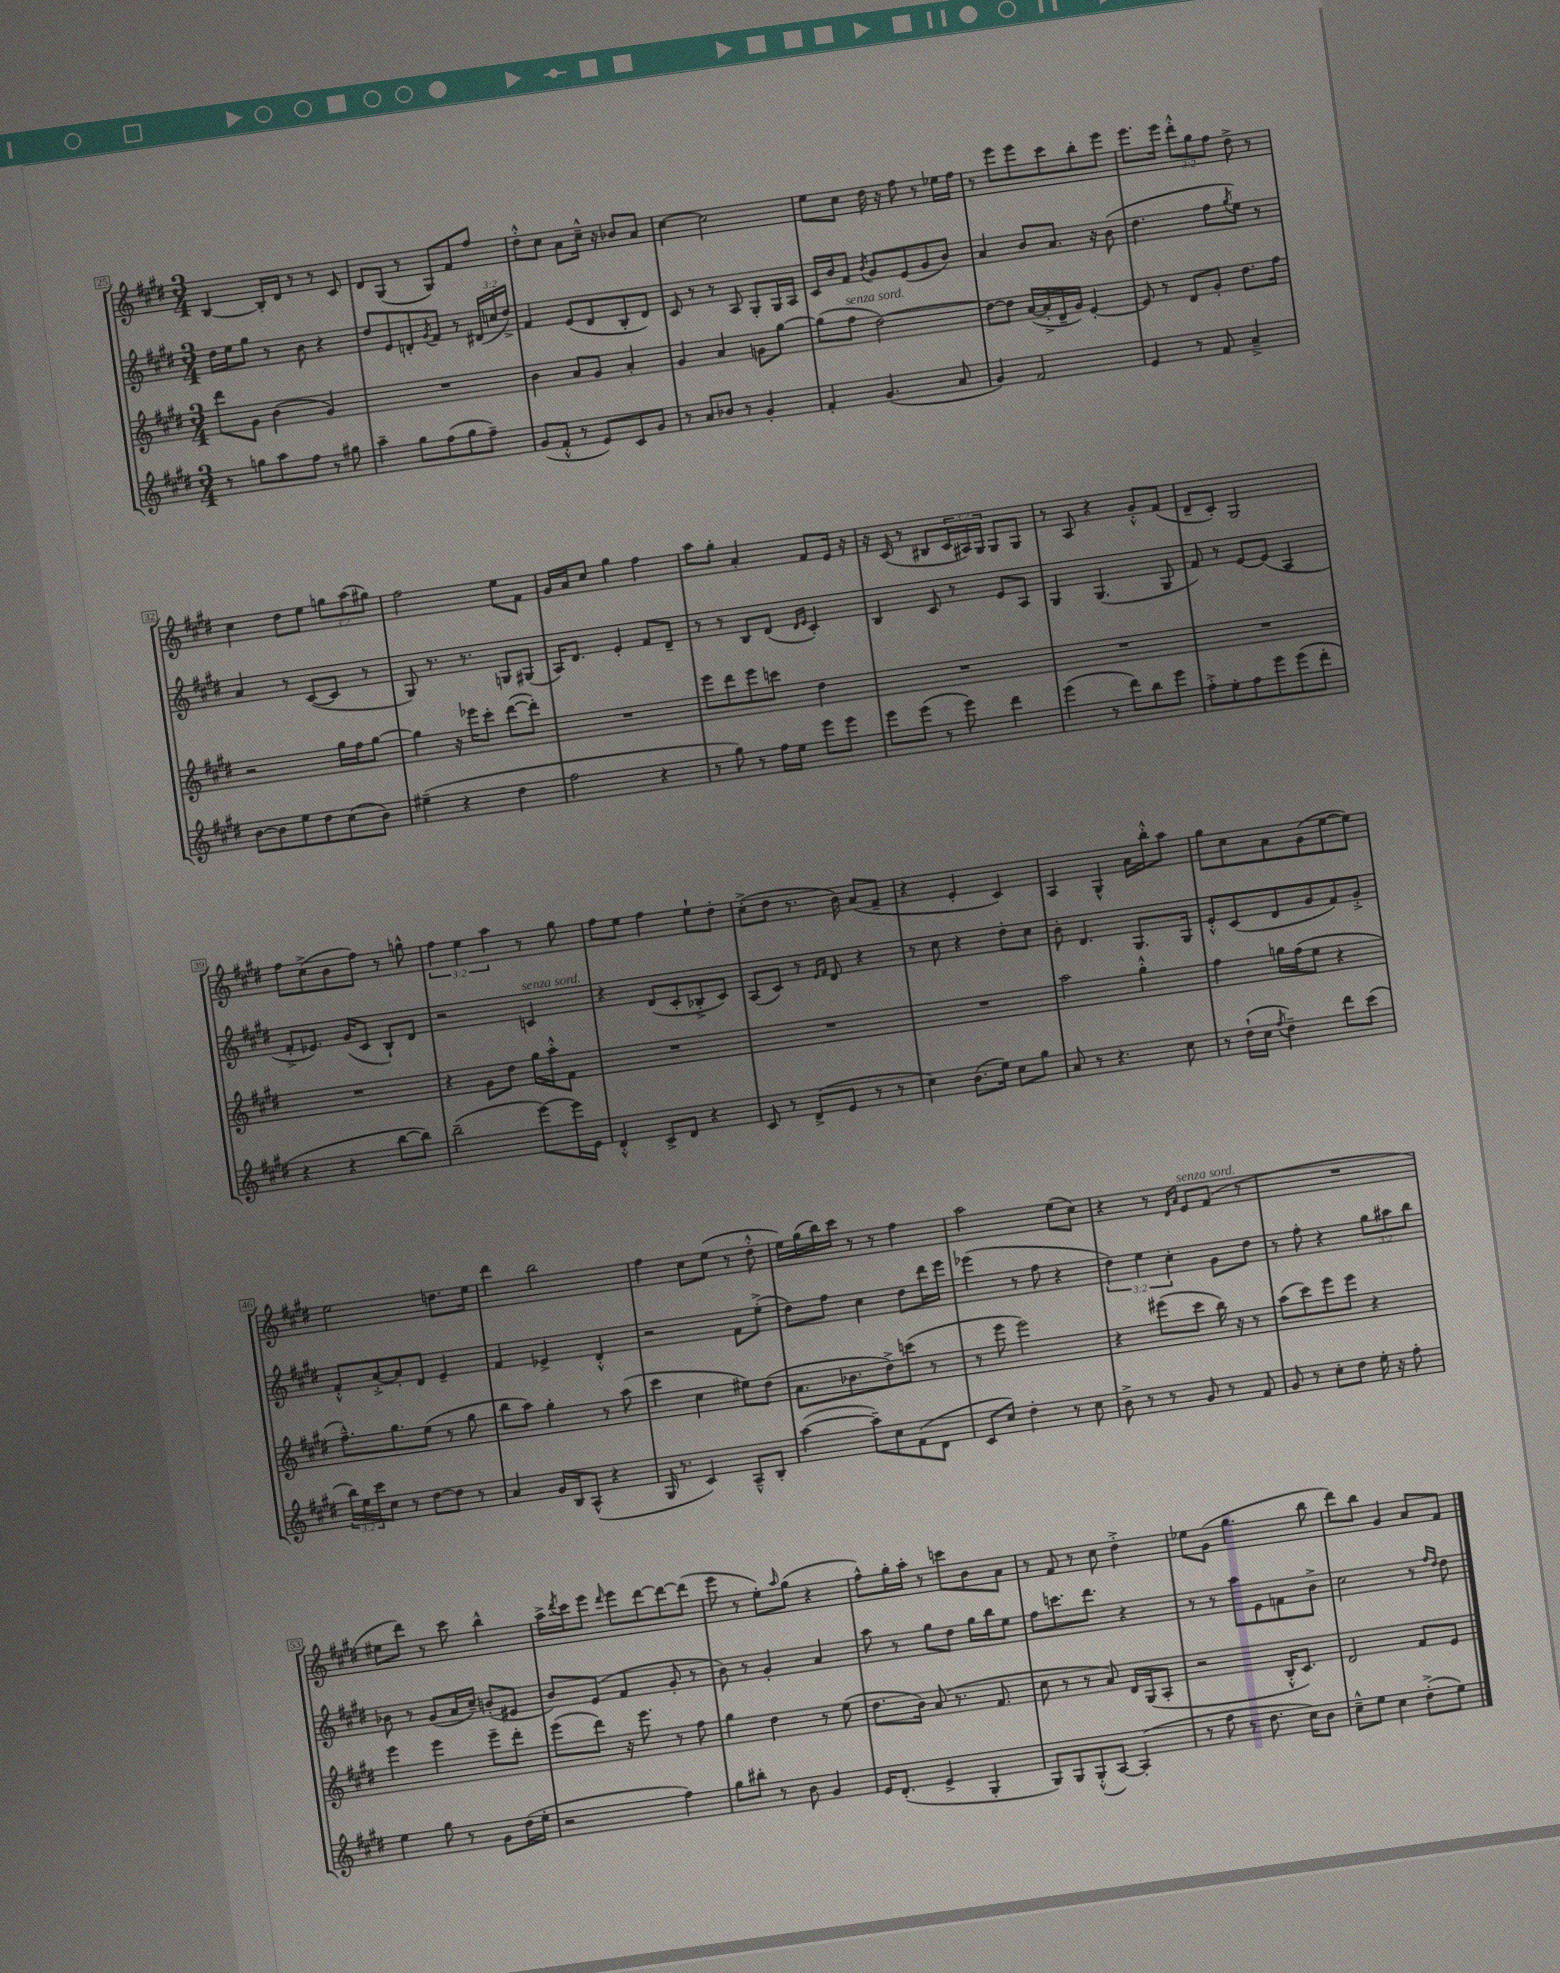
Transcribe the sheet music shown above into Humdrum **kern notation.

**kern	**kern	**kern	**kern
*part4	*part3	*part2	*part1
*staff4	*staff3	*staff2	*staff1
*clefG2	*clefG2	*clefG2	*clefG2
*k[f#c#g#d#]	*k[f#c#g#d#]	*k[f#c#g#d#]	*k[f#c#g#d#]
*M3/4	*M3/4	*M3/4	*M3/4
=25	=25	=25	=25
8r	8ddd#\L	16dd#\LL	[4B/
.	.	16ee\J	.
8ggn\L	8g#\J	8gg#\J	.
8aa\	(4b\	8r	16B'/LL]
.	.	.	16d#/JJ
8ff#\J	.	8b\	8r
8r	4g#/)	4r	8r
8gg#X\	.	.	8c#/
=26	=26	=26	=26
4aa~\	2.r	8dd#/L	8d#/L
.	.	8e/	(8G#/J
8gg#\L	.	8dn'/	8r
.	.	8qg#/	.
(8ff#\	.	8f#/J	8G#/L)
8gg#\	.	8r	8f#/
8ff#~\J)	.	(24d#X/LL	8ff#/J
.	.	24ccn/	.
.	.	24dd#^/JJ)	.
=27	=27	=27	=27
(8g#/L	4b\	4f#/	8dd#'^^\L
8f#'^^/J	.	.	8cc#\J
8r	8a/L	(8e/L	8a\L
8e/L)	8g#/J	8d#/	16cc#~^^\Jk
.	.	.	16r
8c#/	4a'/	8B'/	8b-X/L
8g#/J	.	8d#/J)	8a/J
=28	=28	=28	=28
8r	4g#/	8c#/	[4cc#\
8a/L	.	8r	.
8b-X/J	4a/	8r	2cc#\]
8r	.	8A/	.
4g#'/	8gn\L	8G#'/L	.
.	[8gg#\J	16G#/L	.
.	.	16A/JJ	.
=29	=29	=29	=29
4f#'/	(8gg#\L]	16c#/LL	8ee\L
.	.	16b/J	.
!	!LO:TX:a:i:t=senza sord.	!	!
.	8ff#\J	8f#/J	8cc#\J
.	.	8qb/	.
(4.g#/	[2dd#\)	8g#/L	16dd#\
.	.	.	16r
.	.	(8e/	8ff#\
.	.	8g#/	8r
8a/	.	8b/J)	16ee-X\LL
.	.	.	16ff#\JJ
=30	=30	=30	=30
4g#/)	8dd#\L_	4a/	8r
.	8dd#\J]	.	8eee\L
2f#/	([16a/LL	8b/L	8eee\
.	16a'^/]	.	.
.	16d#~/	8.a/J	8ccc#\
.	16g#/JJ)	.	.
.	[4e'/	.	8bb'\
.	.	16r	.
.	.	(8b\	8eee\J
=31	=31	=31	=31
4e/	8e/]	4.dd#\	8.eee\L
.	8r	.	.
.	.	.	16eee\Jk
8r	8d#/L	.	12ddd#'^^\L
.	.	.	12gg#\
8f#/	8g#'/J	8ff#\L	.
.	.	.	12ff#\J
.	.	8qgg#/	.
4a~^/	8.dd#\L	8ee\J)	8dd#^\
.	.	8r	8r
.	16ff#\Jk	.	.
!!LO:LB:g=z
=32	=32	=32	=32
[8b\L	2r	4a/	4cc#\
8b\]	.	.	.
8ee\	.	8r	8dd#\L
8dd#\	.	([8c#/L	8ee\J
(8cc#\	16gg#\LL	8c#/J]	12ggn\L
.	16ff#\J	.	.
.	.	.	(12aa\
8b\J)	[8gg#\J	8r	.
.	.	.	12gg#X\J)
=33	=33	=33	=33
(4ee#X~\	4gg#\]	8G#/)	2ff#\
.	.	8.r	.
4r	16r	.	.
.	16eee-X\KL	8.r	.
.	8ccc#'\J	.	.
4dd#\	([8ddd#\L	8Gn/L	8ee\L
.	8ddd#'\J])	(8G#X/J	8f#\J
=34	=34	=34	=34
2ff#\	2.r	16A/KL)	16g#/LL
.	.	8.d#/J	16a/J
.	.	.	8cc#/J
.	.	4e'/	4gg#\
4r	.	8f#/L	4ff#\
.	.	8d#~/J	.
=35	=35	=35	=35
8r	8eee\L	8r	8aa\L
8gg#\)	8ddd#\	8r	8gg#'\J
8r	8eee\	8B/L	4a'/
16ff#\LL	8cccn\J	(8d#/J	.
16ee\JJ	.	.	.
.	.	16qqd#/LL	.
.	.	16qqe/JJ	.
8eee\L	4dd#\	4c#'/)	8f#/L
8eee\J	.	.	16e/Jk
.	.	.	16r
=36	=36	=36	=36
8eee\L	2.r	4B/	16r
.	.	.	(16c#/
(8eee\J	.	.	8r
8r	.	8c#/	8B#X/L
8eee\)	.	8r	24c#/L
.	.	.	24A#X/)
.	.	.	24G#/JJ
4ddd#\	.	8e/L	8G#/L
.	.	8A/J	8G#/J
=37	=37	=37	=37
(4eee\	2.r	4G#/	8r
.	.	.	8A/
8r	.	(4.G#/	4r
8ddd#\L)	.	.	.
8bb\	.	.	8g#'^^/L
8eee\J	.	8G#/	(8f#/J
=38	=38	=38	=38
8ff#'^\L	2.r	8f#/)	8d#~/L
8ee'\	.	8r	8c#'/J)
8ff#\	.	[8e/L	2G#/
8eee\	.	(8e/J]	.
(8eee\	.	4A/	.
8ddd#'\J	.	.	.
!!LO:LB:g=z
=39	=39	=39	=39
4r	2.r	8f#'^/L	8ff#\L
.	.	8.e-X/J)	(8cc#^\
4r	.	.	8b\
.	.	(16g#/KL	.
.	.	8c#/J	8ff#\J)
[8bb\L	.	8B`/L)	8r
8bb\J])	.	8d#/J	8ggn^^\
=40	=40	=40	=40
(2bb~\	4r	2r	6ff#\
.	.	.	6ee\
.	8g#\L	.	.
.	.	.	6aa\
.	8dd#\J	.	.
!	!	!LO:TX:a:i:t=senza sord.	!
[8eee\L)	16gg#\LL	4cn/	8r
.	16aa'^^\J	.	.
16eee\L]	8f#\J	.	8gg#\
16e\JJ	.	.	.
=41	=41	=41	=41
4d#'^^/	2.r	4r	8ff#\L
.	.	.	8ee\J
8c#^/L	.	(8d#/L	4ff#\
8d#/J	.	8c#'/	.
4r	.	8B-X'^/	8ee`\L
.	.	8c#/J)	8dd#'\J
=42	=42	=42	=42
8c#/	2.r	(8A/L	(8cc#'^\L
8r	.	8c#/J)	8dd#\J
(8d#^/L	.	8r	8.r
.	.	16qqe/LL	.
.	.	16qqf#/JJ	.
8e/J	.	8d#/	.
.	.	.	16b\)
8r	.	4r	(8a/L
8r	.	.	8f#~/J
=43	=43	=43	=43
4cc#\)	2.r	8r	4r
.	.	8cc#\	.
(8.b\L	.	4r	4e'/
16ee\Jk)	.	.	.
8cc#\L	.	8dd#'\L	4c#/)
8gg#\J	.	8cc#\J	.
=44	=44	=44	=44
8a/	2aa\	8b'\	4A/
8r	.	4.d#/	.
4.r	.	.	4G#^^/
.	4gg#'^^\	8.G#/L	16a\LL
.	.	.	16bb'^^\J
8cc#\	.	.	8aa\J
.	.	16G#/Jk	.
=45	=45	=45	=45
8r	4ff#\	8e'^^/L	8gg#\L
(16dd#`\LL	.	(8c#/	8cc#\
16cc#\JJ	.	.	.
8qff#/	.	.	.
4dd#~\)	16ggn\LL	8d#/	8a\
.	(16ff#\J	.	.
.	8ee\J	8g#/	(8g#\
8ddd#\L	4r	8f#/)	[8ee\
(8ccc#\J	.	8g#'^/J	8ee\J])
!!LO:LB:g=z
=46	=46	=46	=46
24bb\LL)	8.ff#~^^\L)	8f#'^^/L	2ee\
24ee\	.	.	.
24ccc#\J	.	.	.
8cc#\J	.	[8a'^/	.
.	8.gg#\	.	.
8r	.	8a'/]	.
[8dd#\L	(8ee\J	8d#/J	.
8dd#\J]	8r	4e~/	8.ddn\L
8r	8gg#\	.	.
.	.	.	16ee\Jk
=47	=47	=47	=47
4a/	8bb\L	4f#/	4ddd#\
.	8aa\J)	.	.
16g#/LL	4gg#'\	4e-X^/	2bb\
16B/J	.	.	.
(8A^^/J	.	.	.
4r	8r	4d#'^^/	.
.	(8aa\	.	.
=48	=48	=48	=48
16G#/	4ccc#\	2r	4ff#\
8.r	.	.	.
4c#/)	4cc#\	.	8cc#\L
.	.	.	(8ee\J
8A~^^/L	8ee#X\L)	8f#\L	8r
8B'/J	(8dd#\J	(8ee'^\J	8dd#'^^\
=49	=49	=49	=49
([4aa\	8.a\L	8dd#\L)	16ee\LL)
.	.	.	(16gg#\
.	.	8ff#\J	16bb\)
.	8.b-X\	.	16ccc#\JJ
8aa~\L])	.	4cc#\	8r
8cc#\	8dd#^\)	.	8r
(8f#\	(8cccn\J	8dd#\L	4ff#\
8d#\J	8r	16ddd#\L	.
.	.	16eee\JJ	.
=50	=50	=50	=50
8c#/L	8r	(4eee-X\	2aa\
8cc#/J)	8eee\	.	.
4dd#'\	2eee\)	8r	.
.	.	8ff#\	.
8r	.	4r	(8ee\L
8cc#\	.	.	8cc#\J)
=51	=51	=51	=51
8b^\	4r	6dd#\)	4r
8r	.	.	.
.	.	6ee\	.
8r	(8eee#X\L	.	8r
.	.	6cc#'\	.
.	.	.	16qqd#/LL
.	.	.	16qqa/JJ
!	!	!	!LO:TX:a:i:t=senza sord.
8g#/	8ccc#\J	.	8e/L
8r	16bb\)	8g#\L	(8f#/J
.	16r	.	.
8f#/	8r	8dd#\J	8r
=52	=52	=52	=52
8g#/	(8aa\L	8r	2.r
8r	8ccc#\)	8ff#'\	.
8cc#'\L	8eee\	4r	.
8dd#\J	8eee\J	.	.
16ee'\	4r	12gg#\L	.
16r	.	.	.
.	.	12aa#X\	.
8ff#'\	.	.	.
.	.	12bb\J	.
!!LO:LB:g=z
=53	=53	=53	=53
4ee\	4eee\	8b-X\	8ee#X\L
.	.	8r	8ddd#\J)
8gg#\	4eee\	(8g#/L	8r
8r	.	16a/L	8ccc#\
.	.	16cc#~/JJ)	.
8g#\L	8eee~\L	(8bn'/L	4bb^^\
(16dd#\L	8ddd#'\J	8e#X/J	.
16ee'\JJ	.	.	.
=54	=54	=54	=54
2r	(8eee\L	8b/L)	16aa^\LL
.	.	.	8qddd#/
.	.	.	16ccc#\J
.	8ddd#\J)	(8e/J	8eee\J
.	.	.	16qqddd#/
.	16r	4f#/	8eee\L
.	8.eee\	.	.
.	.	.	[8ddd#\
4ff#\)	8r	8g#'/	8ddd#\_
.	8ff#\	8r	(8ddd#\J]
=55	=55	=55	=55
8gg#\L	4gg#\	8b\)	8eee\
8bb#X'\J	.	8r	8r
8r	4dd#\	4g#'/	8ee'\L)
.	.	.	16qqaa/
8b\	.	.	(8gg#\J
4g#/	8r	4a/	4r
.	(8ee\	.	.
=56	=56	=56	=56
16e/KL	8.dd#\L	8aa\	8ff#^^\L)
(8.d#'/J	.	.	.
.	.	8r	16gg#'\L
.	16b\Jk)	.	16aa'\JJ
4e^/	(8a/	8gg#\L	8r
.	8.r	8dd#\J	8cccn\L
4G#'/	.	16gg#\LL	8b\
.	8.f#/	16bb\J	.
.	.	8ee\J	8a\J
=57	=57	=57	=57
8G#/L)	8cc#\	8ff#\L	8r
8G#/	8r	8.cccn\	8f#/
(8G#'^^/	8r	.	8r
.	.	8.ddd#\J	.
[8A/J)	8a/)	.	8cc#\
(4A'/]	16d#/LL	4r	4dd#'^\
.	(16G#/J	.	.
.	8A'/J	.	.
=58	=58	=58	=58
8r	2r	8r	8ee-X\L
8ff#\	.	8r	(8g#\J
8r	.	8aa\L	4.gg#\
8.dd#\	.	8e\	.
.	16B'^^/KL	8fn\	.
16cc#\KL)	8.c#/J)	.	.
8b\J	.	8b^\J	8bb\
=59	=59	=59	=59
8cc#~^^\L	2d#/	2cc#\	8ddd#\L)
8ee\J	.	.	8bb\J
4cc#\	.	.	4g#/
(8dd#'^\L	8f#/L	8r	8a/L
.	.	16qqff#/LL	.
.	.	16qqdd#/JJ	.
8ee\J)	8e/J	8dd#\	8f#/J
==	==	==	==
*-	*-	*-	*-
